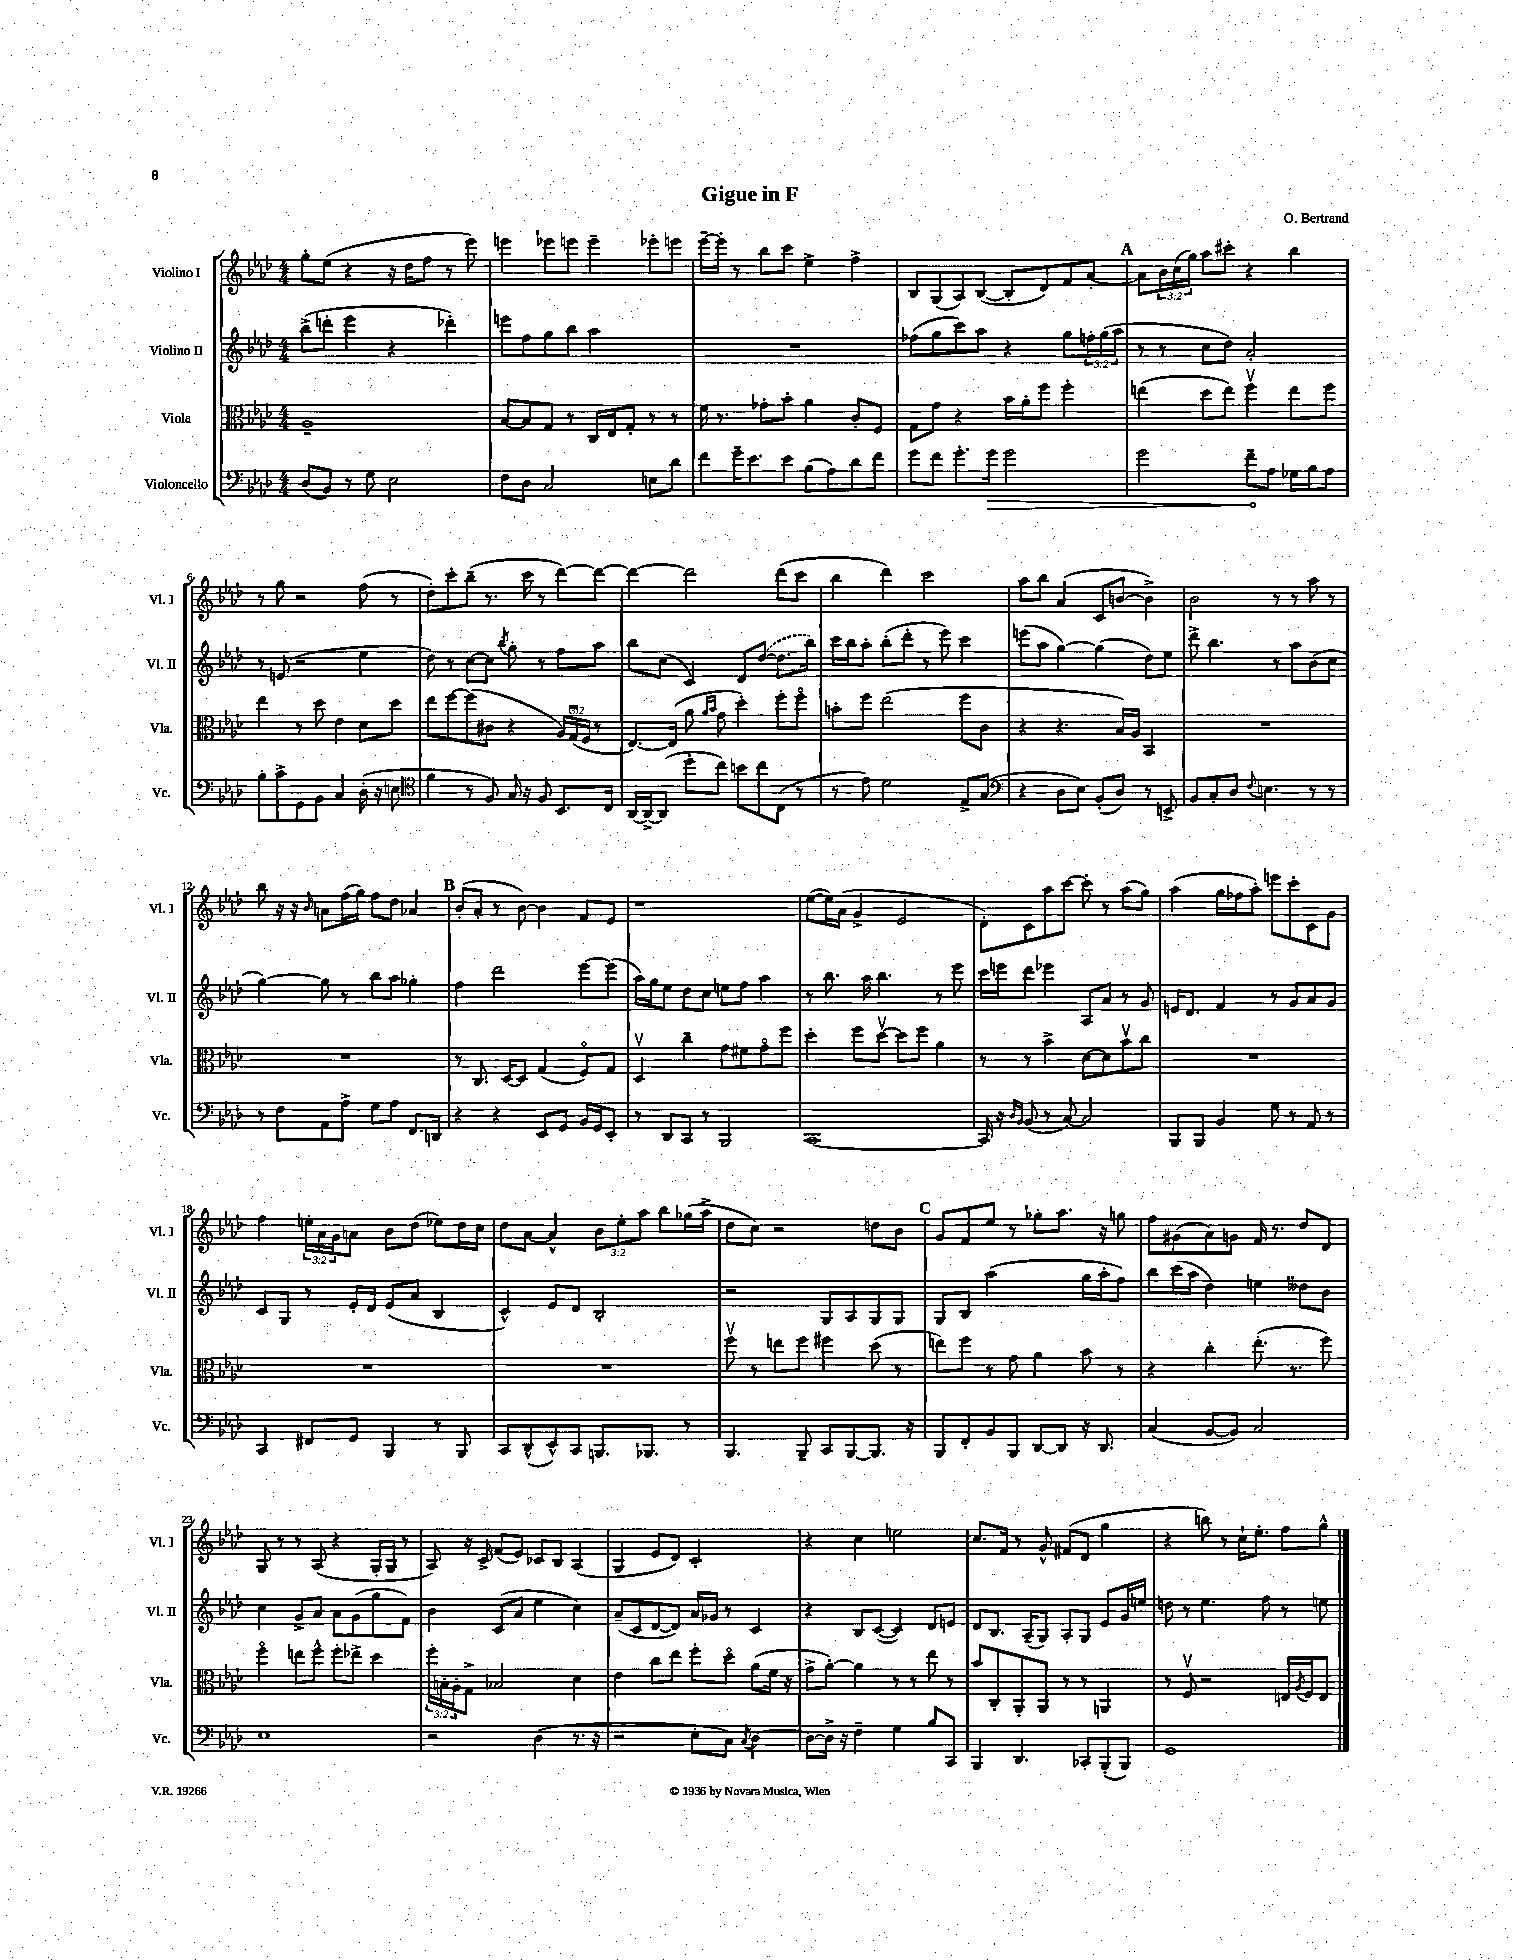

**kern	**kern	**kern	**kern
*staff4	*staff3	*staff2	*staff1
*clefF4	*clefC3	*clefG2	*clefG2
*k[b-e-a-d-]	*k[b-e-a-d-]	*k[b-e-a-d-]	*k[b-e-a-d-]
*M4/4	*M4/4	*M4/4	*M4/4
(8D-/L	1A-~	(8bb-^\L	8gg'\L
8BB-/J)	.	8ddd'\J	(8ee-\J
8r	.	4eee-\	4r
8G\	.	.	.
2E-\	.	4r	16r
.	.	.	16dd-\LK
.	.	.	8ff\J
.	.	4ddd-'\)	8r
.	.	.	8eee-\)
=	=	=	=
8F\L	[8B-/L	8eee\L	4eee\
8D-\J	8B-/]	8ff\	.
2C/	8G/J	8gg\	8eee-\L
.	8r	8bb-\J	8eee\J
.	16C/LL	2aa-\	4eee~\
.	16E-/J	.	.
.	8G'/J	.	.
8E\L	8r	.	8eee-'\L
8d-\J	8r	.	8eee\J
=	=	=	=
8f\L	16f\	1r	[16eee-~\LL
.	8.r	.	16eee-'\]JJ
16g~\K	.	.	8r
8.e-\	.	.	.
.	8g-'\L	.	8bb-\L
8e-\J	8b-'\J	.	8ccc\J
(8B-\L	4a-\	.	4ee-^\
8A-\)	.	.	.
8d-\	8c'/L	.	4ff^\
8f\J	8F/J	.	.
=	=	=	=
8g\L	8G\L	(8ff-\L	8B-/L
8f\J	8g\J	8gg\	(8G/
8.g'\L	4r	8ccc\)	8A-/)
.	.	8aa-\J	([8B-/J
16g\Jk	.	.	.
2g\	16b-\LL	4r	8B-'/]L
.	16a-'\J	.	.
.	8ff\J	.	8d-/)
.	4ff'\	8gg\L	8f/
.	.	24ff'\L	[8a-'/J
.	.	(24gg\	.
.	.	24aa-\JJ	.
=	=	=	=
2g\	(4ee\	8r	8a-\]L
.	.	8r	24b-\L
.	.	.	(24cc\
.	.	.	24gg\JJ)
.	8dd-\L	8cc\L	8aa-\L
.	8ee\J)	8dd-\J)	8ccc#'\J
8f~\L	4ffv\	2a-'/	4r
8A-\J	.	.	.
16G-\LL	8ee\L	.	4bb-\
16B-\J	.	.	.
8A-\J	8ff\J	.	.
=	=	=	=
8B-'\L	4ee-\	8r	8r
8c^\	.	(8e/	8gg\
8GG\	8r	2r	2r
8BB-\J	8dd-\	.	.
4C/	4e-\	.	.
(16D-'\	8d-\L	4ee-\	(8ff\
16r	.	.	.
8E\	8dd-\J	.	8r
=	=	=	=
*clefC4	*	*	*
4f\	8ee-\L	8dd-\)	8dd-'\L)
.	[8ff\	8r	8ccc'\
8r	(8ff\]	[8cc\L	(8bb-~\J
8F/)	8c#\J	8cc\]J	8.r
.	.	8qbb-/	.
16G/	4r	8gg'\	.
16r	.	.	16ccc\
8F/	.	8r	8r
8.BB-/L	24A-/LL)	8ff\L	[8ddd-\L)
.	(24Gu/	.	.
.	24F/JJ	.	.
.	8r	8aa-\J	8ddd-\_J
16C/Jk	.	.	.
=	=	=	=
[16AA-/LL	[8.E-/L)	8bb-\L	4ddd-\_
16AA-^/_J	.	.	.
(8AA-/]J	.	(8cc\J	.
.	(16E-/]Jk	.	.
8dd-'\L	8a-\	4c/)	2ddd-\]
.	16qqa-/LL	.	.
.	16qqb-/JJ	.	.
8cc\J)	8g\	.	.
8b\L	4dd-'\)	8d-/L	.
8cc\	.	([8dd-/J	.
(8C\J	8ff'\L	8.dd-\]L	(8ddd-\L
8r	8ffo\J	.	8ccc\J
.	.	16bb-\Jk)	.
=	=	=	=
8r	8b'\L	16ccc\LL	4bb-\
.	.	16bb-\J	.
8e-\)	8ff\J	8aa-'\J	.
2d-\	(2ee-\	(8bb-'\L	4ddd-\)
.	.	8ddd-'\J	.
.	.	8r	2ccc\
.	.	8eee-\)	.
8E-^/L	8ff\L	4ccc\	.
(8G/J	8c\J	.	.
=	=	=	=
*clefF4	*	*	*
4r	4r	(8eee\L	8aa-\L
.	.	8aa-\J	8bb-\J
8D-\L	4.r	[4gg\)	(4a-/
8E-\J)	.	.	.
(8BB-'/L	.	(4gg\]	8c/L
8D-/J)	16B-/LL)	.	[8b/J
.	16A-/JJ	.	.
8r	4BB-/	8dd-\L)	4b^\])
8EE^/	.	8ee-\J	.
=	=	=	=
8BB-/L	1r	8ddd-^\	2b-\
8C'/	.	4.bb-\	.
8D-/J	.	.	.
8qqF/	.	.	.
4.E\	.	.	.
.	.	8r	8r
.	.	8aa-\L	8r
8r	.	(8b-\	8aa-\
8r	.	8cc\J	8r
=	=	=	=
8r	1r	[4gg\)	8bb-\
8F\L	.	.	16r
.	.	.	16r
.	.	.	16qqb-/
8AA-\	.	8gg\]	8a\L
8A-^\J	.	8r	(16ff\L
.	.	.	16gg\JJ)
8G\L	.	8bb-\L	8ff\L
8A-\J	.	8aa-\J	8dd-\J
8.FF/L	.	4gg-'\	4a-/
16DD/Jk	.	.	.
=	=	=	=
4r	8r	4ff\	(8b-'/L
.	8.C/	.	8a-'/J
4r	.	2ddd-\	8r
.	[16D-/LK	.	.
.	8D-/]J	.	[8b-\)
8EE-/L	(4G/	.	4b-\]
8GG/J	.	.	.
16BB-/LL	8Fo/L)	[8eee-\L	8f/L
16GG/J	.	.	.
8EE-'/J	8G/J	(8eee-\]J	8e-/J
=	=	=	=
8r	4D-v/	16aa-\LL)	1r
.	.	16gg\J	.
8DD-/L	.	8ee-\J	.
8CC/J	4cc~\	8dd-\L	.
8r	.	8cc\J	.
2BBB-/	8g\L	8ee\L	.
.	8f#\	8ff\J	.
.	8go\	4aa-\	.
.	8ff\J	.	.
=	=	=	=
[1CC	4dd-'\	8r	([8ee-\L
.	.	8.bb-\	16ee-\]L)
.	.	.	(16a-\JJ
.	8ff\L	.	4g^/
.	.	16aa-\	.
.	[8dd-v\J	4.bb-\	.
.	8dd-\]L	.	2e-/
.	8ff\J	.	.
.	4a-\	8r	.
.	.	8eee-\	.
=	=	=	=
16CC/]	8r	16ccc\LL	8d-'\L)
16r	.	16eee\J	.
16qqD-/LL	.	.	.
16qqBB-/JJ	.	.	.
(8BB-/	8r	8ddd-\J	8c\
8r	4b-^\	4eee-\	8aa-\
[8C/)	.	.	[8ccc\J
2C/]	[8d-\L	8A-/L	8ccc'\]
.	8d-\]	8a-/J	8r
.	8b-v\	8r	(8aa-\L
.	8cc\J	8g/	8gg\J)
=	=	=	=
8BBB-/L	1r	16e/LK	(4aa-\
.	.	8.d-/J	.
8BBB-/J	.	.	.
4BB-/	.	4f/	16gg\LL
.	.	.	16ff-\J
.	.	.	8aa-'\J)
8G\	.	8r	8eee\L
8r	.	8g/L	8ccc'\
8AA-/	.	8a-/	8c\
8r	.	8g/J	8g\J
=	=	=	=
4CC/	1r	8c/L	4ff\
.	.	8G/J	.
8FF#/L	.	8r	24ee'\LL
.	.	.	24a-\
.	.	.	24g\J
8GG/J	.	16e-'/LL	8a\J
.	.	16d-/JJ	.
4BBB-/	.	(8e-/L	8b-\L
.	.	8a-/J	(8dd-\J
8r	.	4B-/	8ee-\L)
8BBB-/	.	.	16dd-\L
.	.	.	16cc\JJ
=	=	=	=
8CC/L	1r	4c^^/)	8dd-\L
(8DD-^^/	.	.	[8a-\J
8EE-^^/)	.	8e-/L	4a-^^/]
8CC/J	.	8d-/J	.
8.BBB/L	.	2B-'/	12b-\L
.	.	.	12ee-'\
.	.	.	12aa-\J
8.BBB-/J	.	.	.
.	.	.	8bb-\L
8r	.	.	(16gg-\L
.	.	.	16aa-^\JJ
=	=	=	=
4.BBB-/	8ffv\	2r	8dd-\L
.	8r	.	8cc\J)
.	8ee\L	.	2r
8BBB-~/	8ff\J	.	.
8CC/L	4ff#\	8G/L	.
[8BBB-/	.	8A-/	.
8.BBB-/]J	(8dd-\	8G/	8dd\L
.	8r	8G/J	8b-\J
16r	.	.	.
=	=	=	=
8BBB-/L	8ee\L)	8G/L	8g/L
8FF'/	8ff\J	8B-/J	8f/
8BB-/	8r	(2aa-\	8ee-/J
8BBB-/J	8g\	.	8r
[8DD-/L	4a-\	.	8gg-'\L
8DD-/]J	.	.	8.aa-\J
16r	8b-\	16gg\LL	.
8.DD-/	.	16aa-'\J	16r
.	8r	8ff\J)	8gg\
=	=	=	=
(4C/	4r	8bb-\L	8ff\L
.	.	(16ccc\L	(8g#\
.	.	16aa-\JJ	.
[8BB-/L	4cc'\	4dd-\)	8a-\)
8BB-/]J)	.	.	8g\J
2C/	(8.ee-'\	4ee\	16f/
.	.	.	8.r
.	8.r	.	.
.	.	8dd--\L	8dd-/L
.	8ff\)	8b-\J	8d-/J
=	=	=	=
1E-	4ffo\	4cc\	8G/
.	.	.	8r
.	8ee\L	8g^/L	8r
.	8ff^^\J	8a-/J	(8A-/
.	8ff'\L	8a-\L	4r
.	8ee-^\J	(8g\	.
.	4dd-\	8gg\	16G'/LL
.	.	.	16G/JJ
.	.	8f\J)	8r
=	=	=	=
2r	24ff'\LL	4b-\	8A-/)
.	24B'\	.	.
.	24A-'\J	.	.
.	8G^\J	.	16r
.	.	.	16c^/
.	2B-/	(8c/L	(8f/L
.	.	8a-/J	8e-/J)
(4D-\	.	4ee-\	8c-/L
.	.	.	8B-/J
8.r	4d-\	4cc\)	(4A-/
16r	.	.	.
=	=	=	=
2r	4e-\	(8a-~/L	4G/
.	.	8c/	.
.	8cc\L	[8d-/	8e-/L
.	8ee-\J	8d-/]J)	8d-/J)
8E-'\L	8ff'\L	16a-/LL	2c'/
.	.	16g-/JJ	.
8C\J)	8dd-o\J	8r	.
8qC/	.	.	.
[4D-\	(8a-\L	4c/	.
.	16f\Jk	.	.
.	16r	.	.
=	=	=	=
8D-\_L	8g^\L	4r	4r
16D-^\]Jk	[8a-'\J)	.	.
16r	.	.	.
4F~\	4a-\]	8B-/L	4cc\
.	.	([8c/J	.
4G\	8r	4c/])	2ee\
.	8r	.	.
8B-/L	8ee-\	8d-/L	.
8CC/J	8r	8e/J	.
=	=	=	=
4BBB-/	8b-/L	8d-/L	8.cc/L
.	8C'/	8.B-/J	.
.	.	.	16f/Jk
4.DD-/	8AA-'/	.	8r
.	.	(16A-~/LK	.
.	8AA-/J	8G/J)	8g^^/
.	8r	8A-'/L	(8f#/L
8CC-'/L	8r	8G/J	8d-/J
(8BBB-'/	4AA/	8e-/L	4gg\
8BBB-/J)	.	16g/L	.
.	.	16ee/JJ	.
=	=	=	=
1GG	8r	8dd\	4r
.	8Fv/	8r	.
.	2r	4.ee-\	8bb\)
.	.	.	8r
.	.	.	16cc`\LK
.	.	.	8.ee-'\J
.	.	8ff\	.
.	16E/LL	8r	8ff\L
.	8qA-/	.	.
.	16F/J	.	.
.	8E/J	8ee\	8gg^^\J
==	==	==	==
*-	*-	*-	*-
